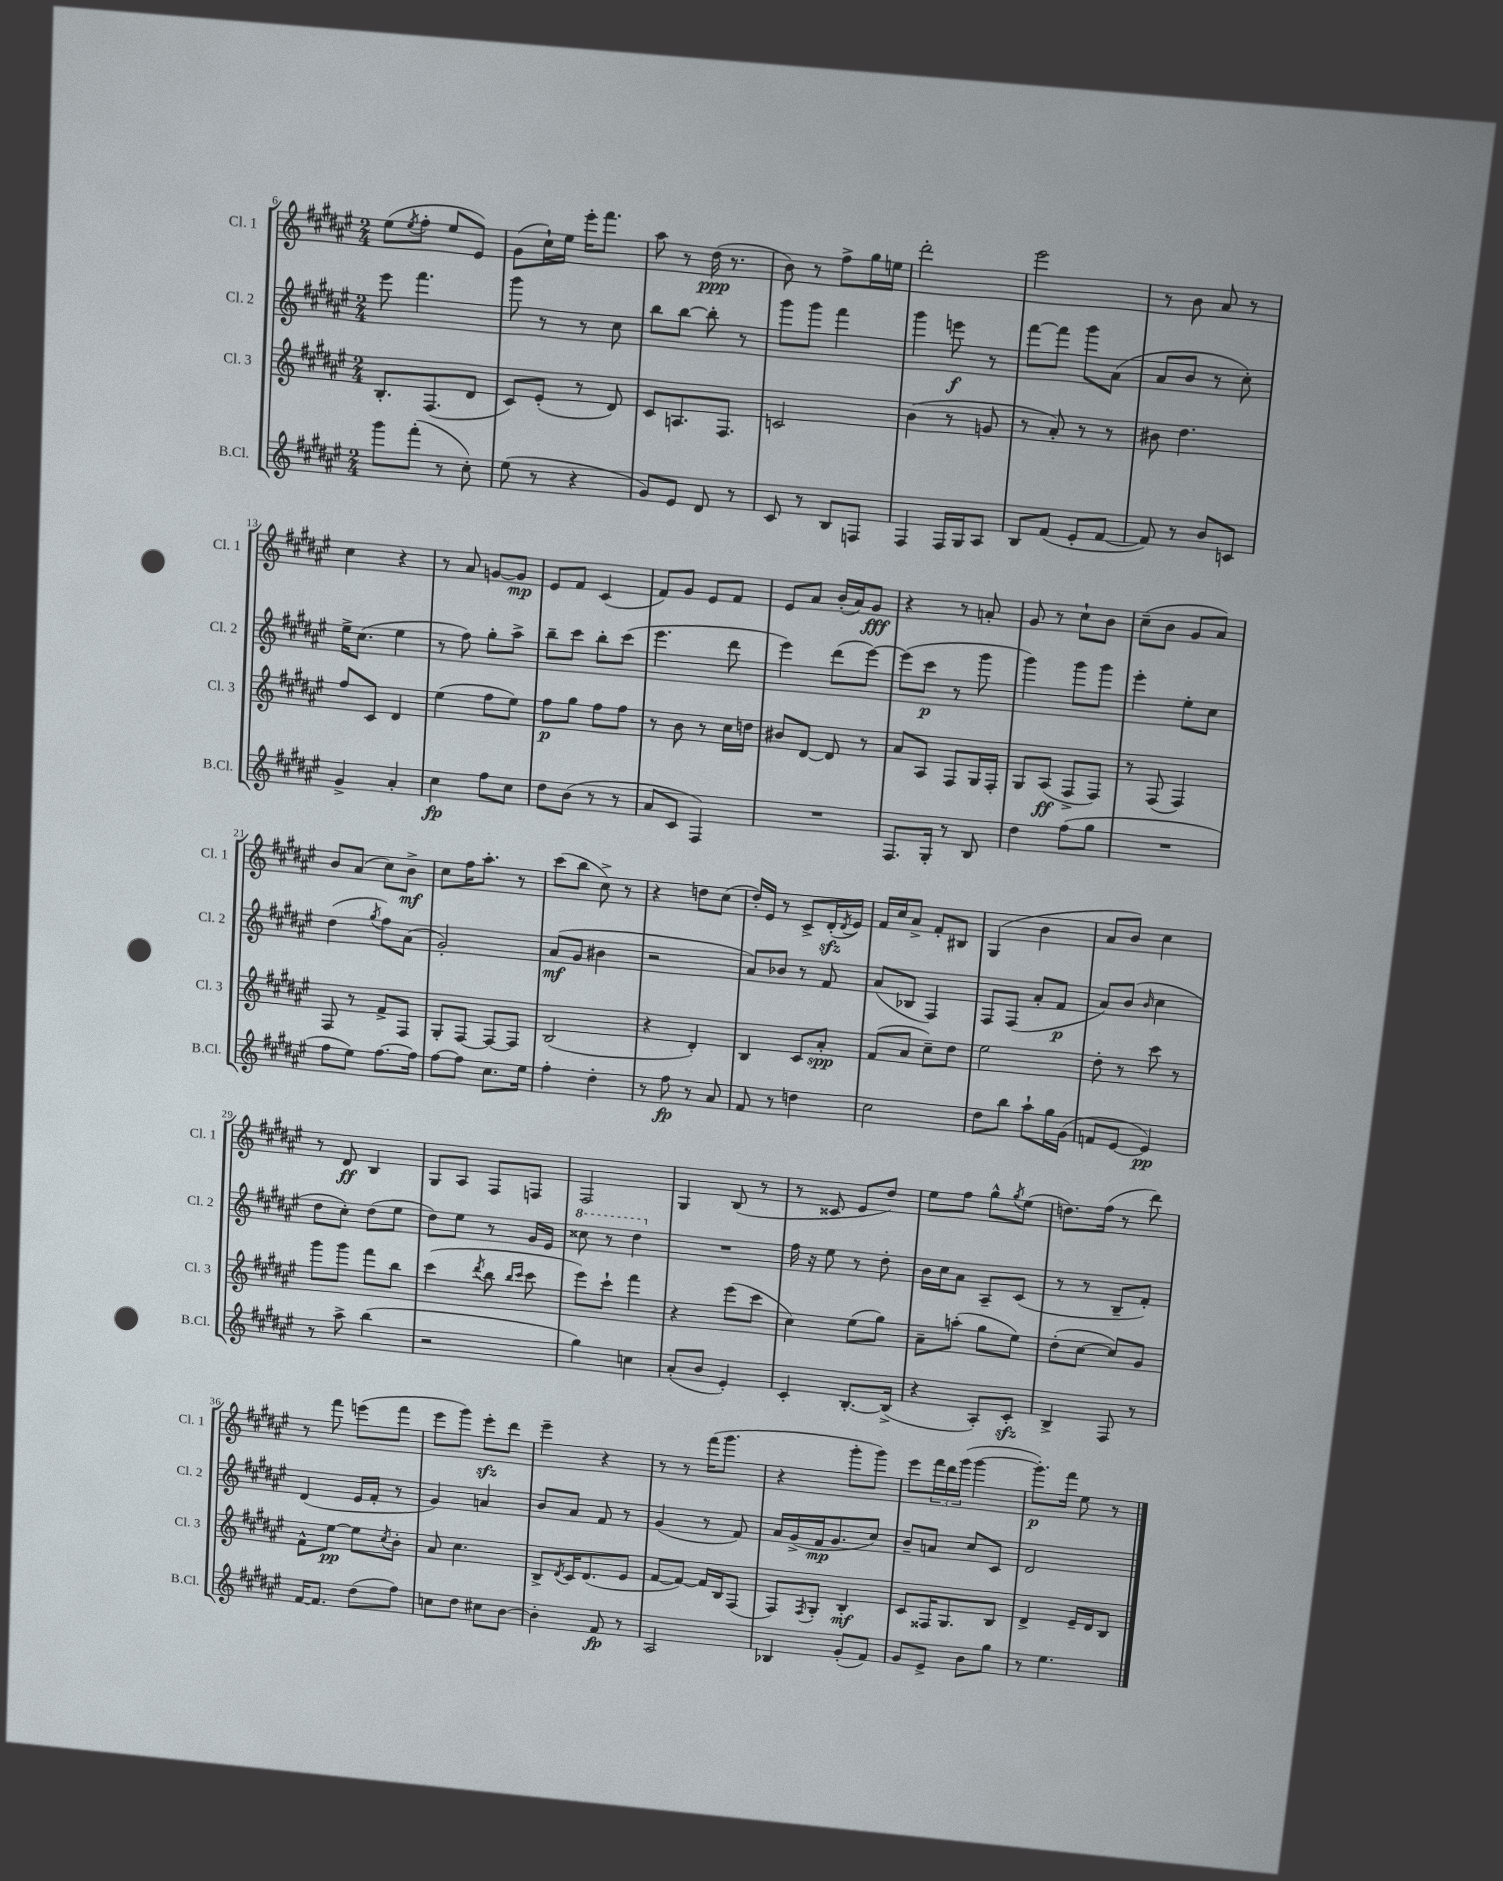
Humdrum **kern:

**kern	**kern	**kern	**kern
*staff4	*staff3	*staff2	*staff1
*clefG2	*clefG2	*clefG2	*clefG2
*k[f#c#g#d#a#e#]	*k[f#c#g#d#a#e#]	*k[f#c#g#d#a#e#]	*k[f#c#g#d#a#e#]
*M2/4	*M2/4	*M2/4	*M2/4
8ggg#\L	8.B'/L	8eee#\	(8ee#\L
.	.	.	8qee#/
(8fff#'\J	.	4.fff#\	8ff#'\J
.	(8.F#/	.	.
8r	.	.	8ee#/L
8cc#'\)	8d#/J	.	8e#/J)
=	=	=	=
(8ee#\	8c#/L)	8ggg#\	(8g#\L
8r	(8e#'/J	8r	16cc#`\L)
.	.	.	16ee#\JJ
4r	8r	8r	16eee#'\LK
.	.	.	8.fff#\J
.	8d#/)	8cc#\	.
=	=	=	=
8g#/L)	8c#/L	8bb\L	8aa#\
8e#/J	8.A/	[8bb\J	8r
8d#/	.	8bb'\]	(16dd#\
.	8.F#/J	.	8.r
8r	.	8r	.
=	=	=	=
8c#/	2c/	8ggg#\L	8b\)
8r	.	8ggg#\J	8r
8B/L	.	4fff#\	8ff#^\L
8F/J	.	.	16gg#\L
.	.	.	16ee\JJ
=	=	=	=
4F#/	(4b\	4ggg#\	2ddd#'\
16F#/LL	8r	8eee\	.
16G#/J	.	.	.
8A#/J	8g/	8r	.
=	=	=	=
8B/L	8r	[8fff#\L	2eee#\
(8f#/J	8a#'/)	8fff#\]J	.
8e#'/L	8r	8ggg#\L	.
[8f#/J	8r	(8a#\J	.
=	=	=	=
8f#/])	8b#\	8a#/L	8r
8r	4.dd#\	8b/J	8b\
8b/L	.	8r	8a#/
8c/J	.	8cc#'\)	8r
=	=	=	=
4g#^/	8ff#/L	16ee#^\LK	4cc#\
.	.	(8.cc#\J	.
.	8c#/J	.	.
4a#'/	4d#/	4ee#\	4r
=	=	=	=
4cc#\	(4ee#\	8r	8r
.	.	8ff#\)	8a#/
8ff#\L	8ff#\L	8gg#'\L	[8g/L
8cc#\J	8ee#\J)	8aa#^\J	8g/]J
=	=	=	=
8dd#\L	8ff#\L	8bb~\L	8e#/L
(8b\J	8gg#\J	8ccc#\J	8f#/J
8r	8ff#\L	8bb'\L	(4c#/
8r	8ff#\J	(8ccc#\J	.
=	=	=	=
8a#/L	8r	4.eee#\	8f#/L)
8c#/J	8b\	.	8g#/J
4F#/)	8r	.	8e#/L
.	16cc#\LL	8ddd#\	8f#/J
.	16dd\JJ	.	.
=	=	=	=
2r	8b#/L	4eee#\)	8e#/L
.	[8d#/J	.	8a#/J
.	8d#/]	(8ddd#\L	(16b'/LL
.	.	.	16a#/J)
.	8r	[8eee#\J)	8g#/J
=	=	=	=
8.F#/L	8a#/L	(8eee#\]L	4r
.	8A#/J	8ccc#\J	.
16G#'/Jk	.	.	.
8r	8F#/L	8r	8r
8B/	16G#/L	8ggg#\	8a'/
.	16F#'/JJ	.	.
=	=	=	=
4dd#\	8G#/L	4ggg#\)	8g#/
.	(8A#/J	.	8r
(8ff#\L	8F#^/L	8ggg#\L	8cc#`\L
8gg#\J	8F#/J)	8ggg#\J	8b\J
=	=	=	=
2r	8r	4eee#'\	(8cc#~\L
.	(8F#/	.	8b\J
.	4F#/)	8ee#'\L	8g#/L
.	.	8cc#\J	8a#/J)
=	=	=	=
8ff#\L	8F#/	(4dd#\	8b/L
8ee#\J)	8r	.	(8a#/J
.	.	8qgg#/	.
[8.ff#\L	8f#^/L	8ff#\L)	8cc#\L)
.	8F#/J	(8a#\J	8b^\J
16ff#\]Jk	.	.	.
=	=	=	=
[8ff#\L	8G#'/L	2g#'/)	8cc#\L
8ff#\]J	[8F#/J	.	16ff#\K
.	.	.	8.aa#'\J
8.cc#\L	8F#/_L	.	.
.	8F#/]J	.	8r
16ee#\Jk	.	.	.
=	=	=	=
4ff#'\	(2B/	(8a#/L	(8ccc#\L
.	.	8g#/J	8bb\J
4dd#'\	.	4b#\	8cc#^\)
.	.	.	8r
=	=	=	=
8r	4r	2r	4r
8ff#\	.	.	.
8r	4d#'/)	.	8dd\L
8a#/	.	.	(8cc#\J
=	=	=	=
8f#/	4B/	8a#/L)	16dd#'/LL)
.	.	.	16e#/JJ
8r	.	8b-/J	8r
4dd\	8c#/L	8r	8c#^/L
.	8a#'/J	8f#/	(16d#'/L
.	.	.	8qd#/
.	.	.	16e#/JJ)
=	=	=	=
2cc#\	(8f#/L	(8a#/L	16f#/LL
.	.	.	16cc#/J
.	8a#/J	8B-/J	8a#^/J
.	8cc#~\L)	4F#/)	8f#'/L
.	8dd#\J	.	8B#/J
=	=	=	=
8dd#\L	2ee#\	8F#/L	(4G#/
8bb\J	.	(8F#/J	.
8aa#`\L	.	8a#'/L	4b\
16gg#\L	.	8f#/J	.
(16g#\JJ	.	.	.
=	=	=	=
8f/L	8dd#'\	8a#/L)	8a#/L
[8e#/J	8r	(8b/J	8b/J)
.	.	16qqb/	.
4e#/])	8ccc#\	4cc#\	4cc#\
.	8r	.	.
=	=	=	=
8r	8ggg#\L	8dd#\L	8r
8aa#^\	8ggg#\J	8cc#'\J)	8d#/
(4bb\	8fff#\L	(8dd#\L	4B/
.	8bb\J	8ee#\J	.
=	=	=	=
2r	(4ccc#\	8dd#\L)	8G#/L
.	.	8ee#\J	8A#/J
.	8qddd#/	.	.
.	8bb\	8r	8F#/L
.	16qqbb/LL	.	.
.	16qqccc#/JJ	.	.
.	8ccc#\	16g#/LL	8F/J
.	.	16e#/JJ	.
=	=	=	=
4gg#\)	8eee#\L)	8ccc##\	2F#/
.	8ccc#`\J	8r	.
4cc\	4fff#\	4ddd#\	.
=	=	=	=
(8a#'/L	4r	2r	4G#/
8b/J	.	.	.
4e#'/)	(8eee#\L	.	(8B/
.	8ccc#\J	.	8r
=	=	=	=
4c#'/	4cc#\)	16ff#\	8r
.	.	16r	.
.	.	8ee#\	8c##/
[8.B'/L	(8ee#\L	8r	8e#/L
.	8gg#\J)	8dd#'\	8dd#/J)
(16B^/]Jk	.	.	.
=	=	=	=
4r	8a#~\L	16b\LL	8ee#\L
.	.	16cc#\J	.
.	(8aa'\J	8a#\J	8ff#\J
8A#'/L)	8gg#\L	8A#~/L	8gg#^^\L
.	.	.	8qgg#/
8c#'/J	8ee#\J)	(8c#/J	(8ee#\J
=	=	=	=
4B^/	(8dd#'\L	8r	8.dd\L)
.	[8cc#\J	8r	.
.	.	.	(16ff#\Jk
8F#/	8cc#/]L)	8B~/L	8r
8r	8g#/J	8f#'/J)	8ddd#\)
=	=	=	=
[16f#/LK	8f#^^\L	(4d#/	8r
8.f#/]J	.	.	.
.	[8ee#\J	.	8fff#\
(8dd#\L	8ee#\]L	16e#/LL	(8eee\L
.	.	16f#'/JJ	.
.	8qcc#/	.	.
8ff#\J)	8b'\J	8r	8fff#\J
=	=	=	=
8cc\L	8a#/	4g#/)	8eee#\L
8dd#\J	4.cc#\	.	8ggg#\J)
8cc#\L	.	4a/	8eee#'\L
[8b\J	.	.	8ddd#\J
=	=	=	=
4b'\]	8B^/L	8b/L	4eee#~\
.	8qd#/	.	.
.	16c#/K	8a#/J	.
.	(8.d#/	.	.
8f#/	.	8f#/	4r
8r	8e#/J	8r	.
=	=	=	=
2A#/	[8f#/L	(4g#/	8r
.	8f#/_J)	.	8r
.	16f#/]LL	8r	(16fff#\LK
.	16B/J	.	8.ggg#\J
.	(8F#/J	8f#/)	.
=	=	=	=
4B-/	8F#/L)	16a#/LL	4r
.	.	(16g#^/	.
.	8qF#/	.	.
.	8G#'/J	16f#/J	.
.	.	8.g#/	.
(8g#'/L	4B'/	.	8ggg#'\L
8f#/J)	.	8cc#/J)	8ggg#\J)
=	=	=	=
8g#/L	8c#/L	8b~/L	8eee#\L
8e#^/J	16F##/K	8a/J	24fff#\L
.	.	.	24ddd#\
.	8.G#/	.	.
.	.	.	(24ggg#\JJ
8b\L	.	8cc#/L	[4ggg#\
8gg#\J	8B/J	8c#/J	.
=	=	=	=
8r	4d#^/	2d#/	8.ggg#'\]L)
4.ee#\	.	.	.
.	.	.	16fff#\Jk
.	16e#~/LL	.	8ee#\
.	16d#/J	.	.
.	8B/J	.	8r
==	==	==	==
*-	*-	*-	*-
